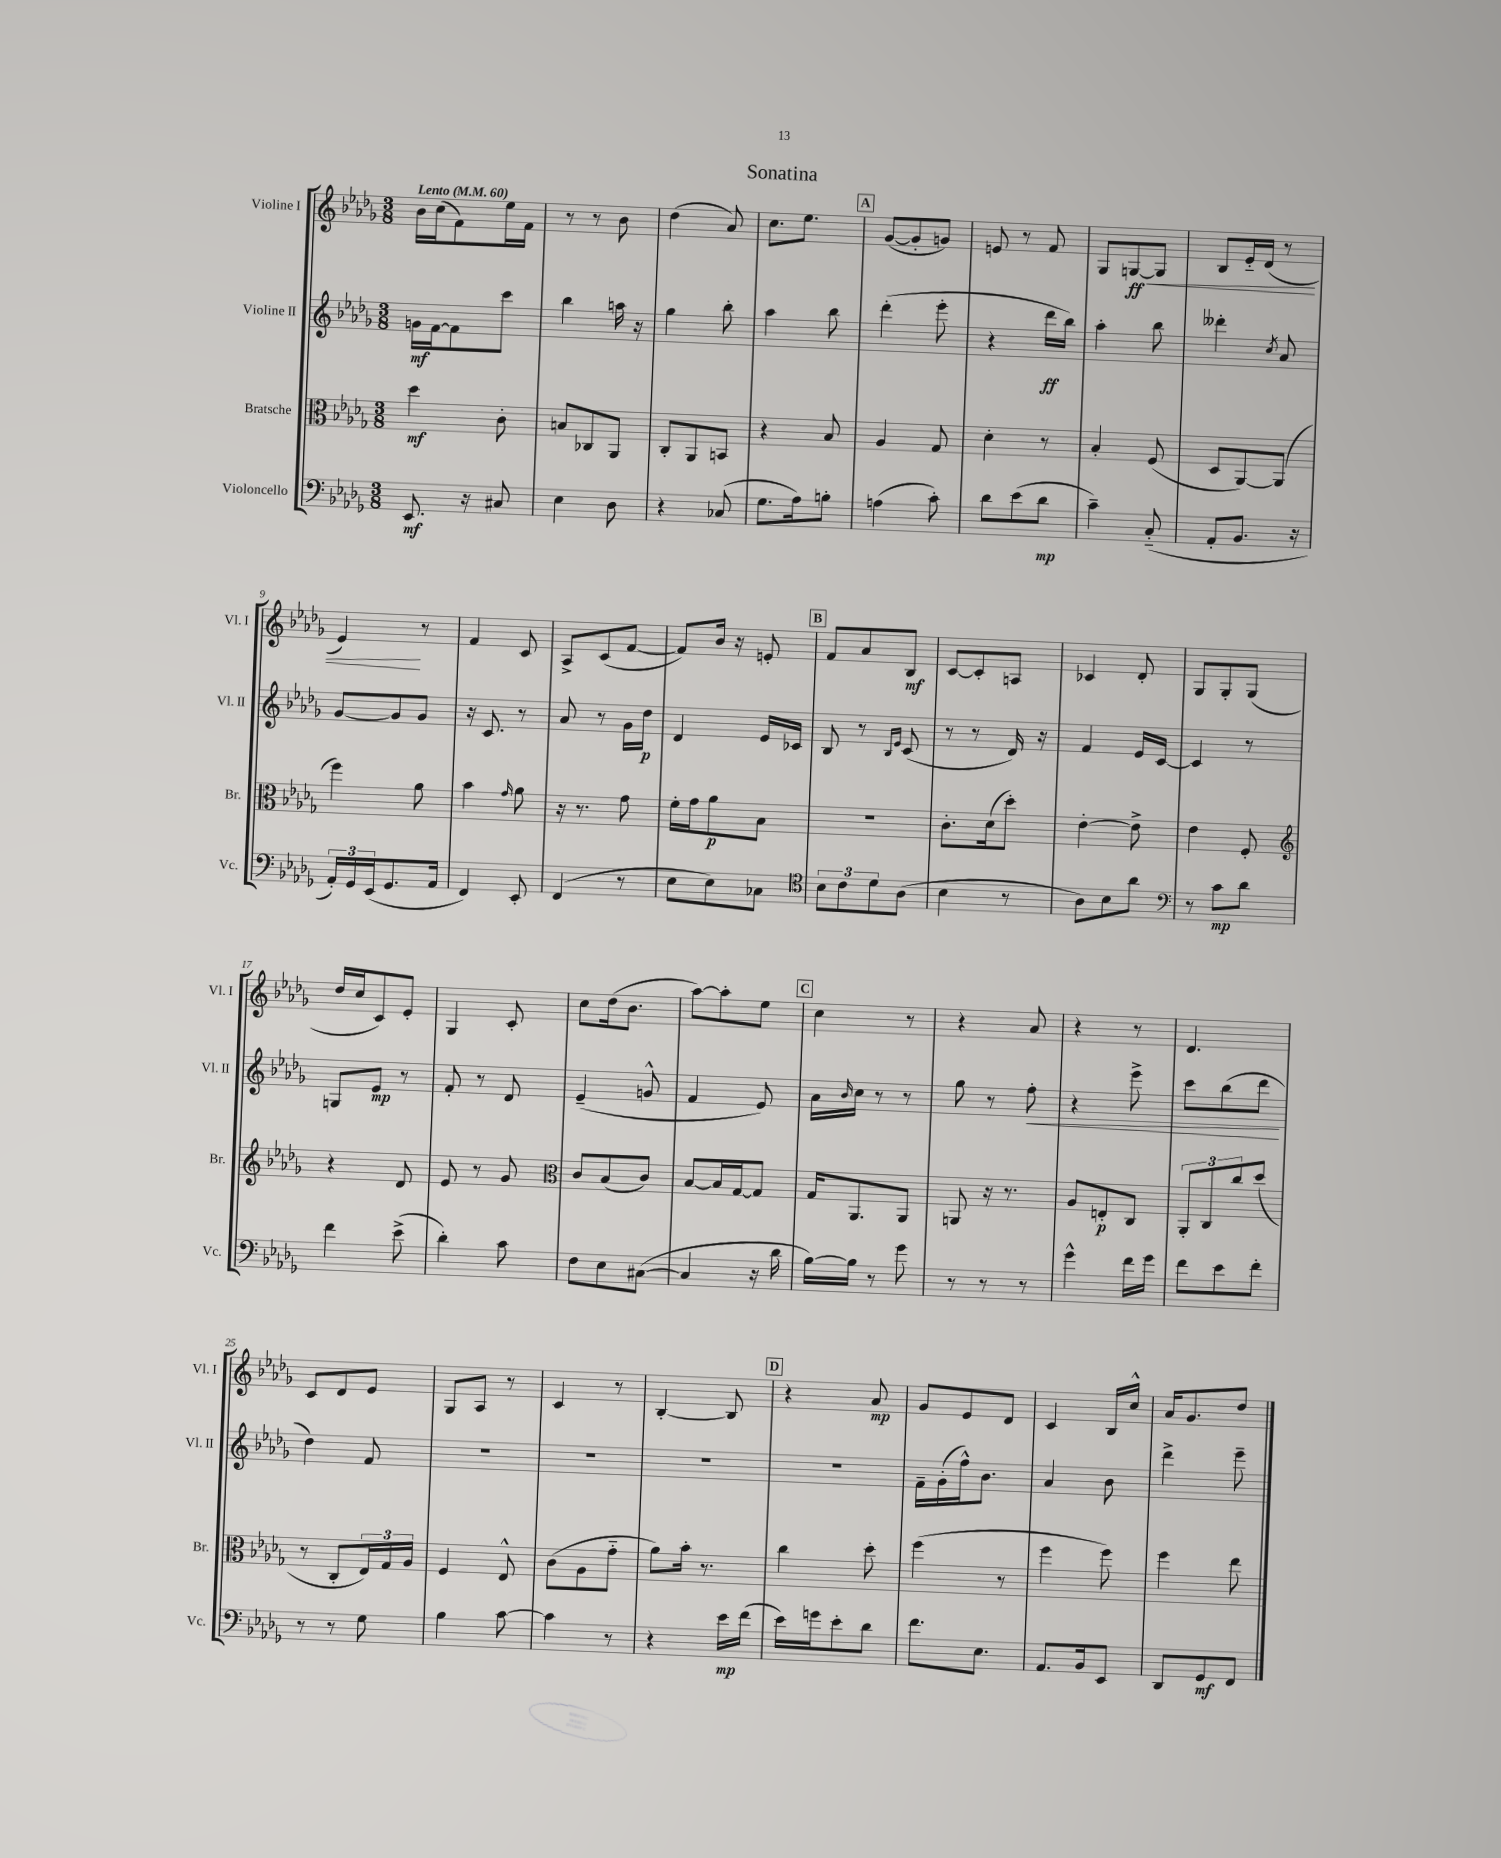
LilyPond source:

\header { title = "Sonatina" }
<<
\new StaffGroup <<
\new Staff = "s0" \with { instrumentName = "Violine I" shortInstrumentName = "Vl. I" } {
    \clef treble \key des \major \numericTimeSignature \time 3/8 \tempo "Lento" 4 = 60
    bes'16 c''16( f'8) ees''16 f'16 |
    r8 r8 bes'8 |
    des''4( aes'8) |
    c''8. ees''8. |
    \mark \markup { \box "A" } ges'8~( ges'8-. g'8) |
    e'8 r8 f'8 |
    ges8 g8~\ff\< g8 |
    bes8 ees'16-_ des'16( r8 |
    ees'4\!) r8 |
    f'4 c'8 |
    aes8-> c'8( f'8~ |
    f'8) bes'16 r16 e'8-. |
    \mark \markup { \box "B" } f'8 aes'8 bes8\mf |
    c'8~ c'8-. a8 |
    ces'4 des'8-. |
    ges8 ges8-. ges8( |
    des''16 c''16 c'8) ees'8-. |
    ges4 c'8-. |
    c''8 des''16( bes'8. |
    aes''8~) aes''8-. ees''8 |
    \mark \markup { \box "C" } c''4 r8 |
    r4 aes'8 |
    r4 r8 |
    des'4. |
    c'8 des'8 ees'8 |
    ges8 aes8 r8 |
    c'4 r8 |
    bes4~-. bes8 |
    \mark \markup { \box "D" } r4 aes'8\mp |
    ges'8 ees'8 des'8 |
    c'4 bes16 c''16-^ |
    aes'16 ges'8. des''8 \bar "|." |
}
\new Staff = "s1" \with { instrumentName = "Violine II" shortInstrumentName = "Vl. II" } {
    \clef treble \key des \major \numericTimeSignature \time 3/8
    g'16\mf f'16~ f'8 c'''8 |
    bes''4 a''16 r16 |
    ges''4 bes''8-. |
    aes''4 bes''8 |
    \mark \markup { \box "A" } des'''4-.( ees'''8-. |
    r4 des'''16\ff bes''16) |
    aes''4-. bes''8 |
    deses'''4-. \acciaccatura { c''8 } aes'8 |
    ges'8~ ges'8 ges'8 |
    r16 c'8. r8 |
    aes'8 r8 ges'16 des''16\p |
    des'4 ees'16 ces'16 |
    \mark \markup { \box "B" } bes8 r8 \grace { bes16 ees'16 } c'8( |
    r8 r8 des'16) r16 |
    f'4 ees'16 c'16~ |
    c'4 r8 |
    g8 ees'8\mp r8 |
    f'8-. r8 des'8 |
    ees'4--( g'8-^ |
    f'4 ees'8) |
    \mark \markup { \box "C" } aes'16 \grace { bes'16 } c''16 r8 r8 |
    ges''8 r8 f''8-.\< |
    r4 ees'''8-> |
    c'''8 bes''8( des'''8\! |
    des''4) f'8 |
    R4. |
    R4. |
    R4. |
    \mark \markup { \box "D" } R4. |
    f'16-- ges'16-.( f''16-^) bes'8. |
    aes'4 bes'8 |
    des'''4-> ees'''8-- \bar "|." |
}
\new Staff = "s2" \with { instrumentName = "Bratsche" shortInstrumentName = "Br." } {
    \clef alto \key des \major \numericTimeSignature \time 3/8
    des''4\mf c'8-. |
    b8 ces8 aes,8 |
    c8-. aes,8 b,8 |
    r4 bes8 |
    \mark \markup { \box "A" } aes4 ges8 |
    des'4-. r8 |
    bes4-. f8( |
    des8 aes,8~) aes,8( |
    f''4) aes'8 |
    bes'4 \grace { ges'16 } aes'8 |
    r16 r8. ges'8 |
    f'16-. ges'16 aes'8\p bes8 |
    \mark \markup { \box "B" } R4. |
    c'8.-. des'16( des''8-.) |
    ees'4~-. ees'8-> |
    ees'4 f8-. |
    \clef treble r4 des'8 |
    ees'8 r8 ges'8 |
    \clef alto c'8 bes8( c'8) |
    bes8~ bes16 ges16~ ges8 |
    \mark \markup { \box "C" } ges16 aes,8. aes,8 |
    a,8 r16 r8. |
    aes8 e8-.\p c8 |
    \tuplet 3/2 { aes,8-. c8 c''8 } des''8( |
    r8 c8-. \tuplet 3/2 { ees16) ges16 aes16 } |
    f4 ees8-^ |
    c'8( aes8 ges'8-_ |
    aes'8) bes'16-. r8. |
    \mark \markup { \box "D" } c''4 des''8-. |
    f''4( r8 |
    f''4 f''8) |
    f''4 ees''8 \bar "|." |
}
\new Staff = "s3" \with { instrumentName = "Violoncello" shortInstrumentName = "Vc." } {
    \clef bass \key des \major \numericTimeSignature \time 3/8
    ees,8.\mf r16 cis8 |
    ees4 des8 |
    r4 ces8( |
    ges8. aes16) b8-. |
    \mark \markup { \box "A" } a4( c'8-.) |
    des'8 ees'8( des'8\mp |
    c'4--) c8-_( |
    aes,8-. bes,8. r16 |
    \tuplet 3/2 { aes,16-.) ges,16 ees,16( } ges,8. aes,16 |
    f,4) ees,8-. |
    f,4( r8 |
    ees8 ees8) ces8 |
    \mark \markup { \box "B" } \clef tenor \tuplet 3/2 { bes8 c'8 des'8 } aes8( |
    bes4 r8 |
    aes8) bes8 aes'8 |
    \clef bass r8 c'8\mp des'8 |
    f'4 ees'8->( |
    des'4-.) c'8 |
    f8 ees8 cis8~( |
    cis4 r16 des'16 |
    \mark \markup { \box "C" } bes16~) bes16 r8 ges'8 |
    r8 r8 r8 |
    ges'4-^ f'16 ges'16 |
    f'8 ees'8 f'8-. |
    r8 r8 ges8 |
    bes4 c'8~ |
    c'4 r8 |
    r4 ees'16\mp f'16( |
    \mark \markup { \box "D" } ees'16) g'16 ees'8-. des'8 |
    f'8. ees8. |
    aes,8. bes,16 ees,8 |
    des,8 ges,8\mf f,8 \bar "|." |
}
>>
>>
